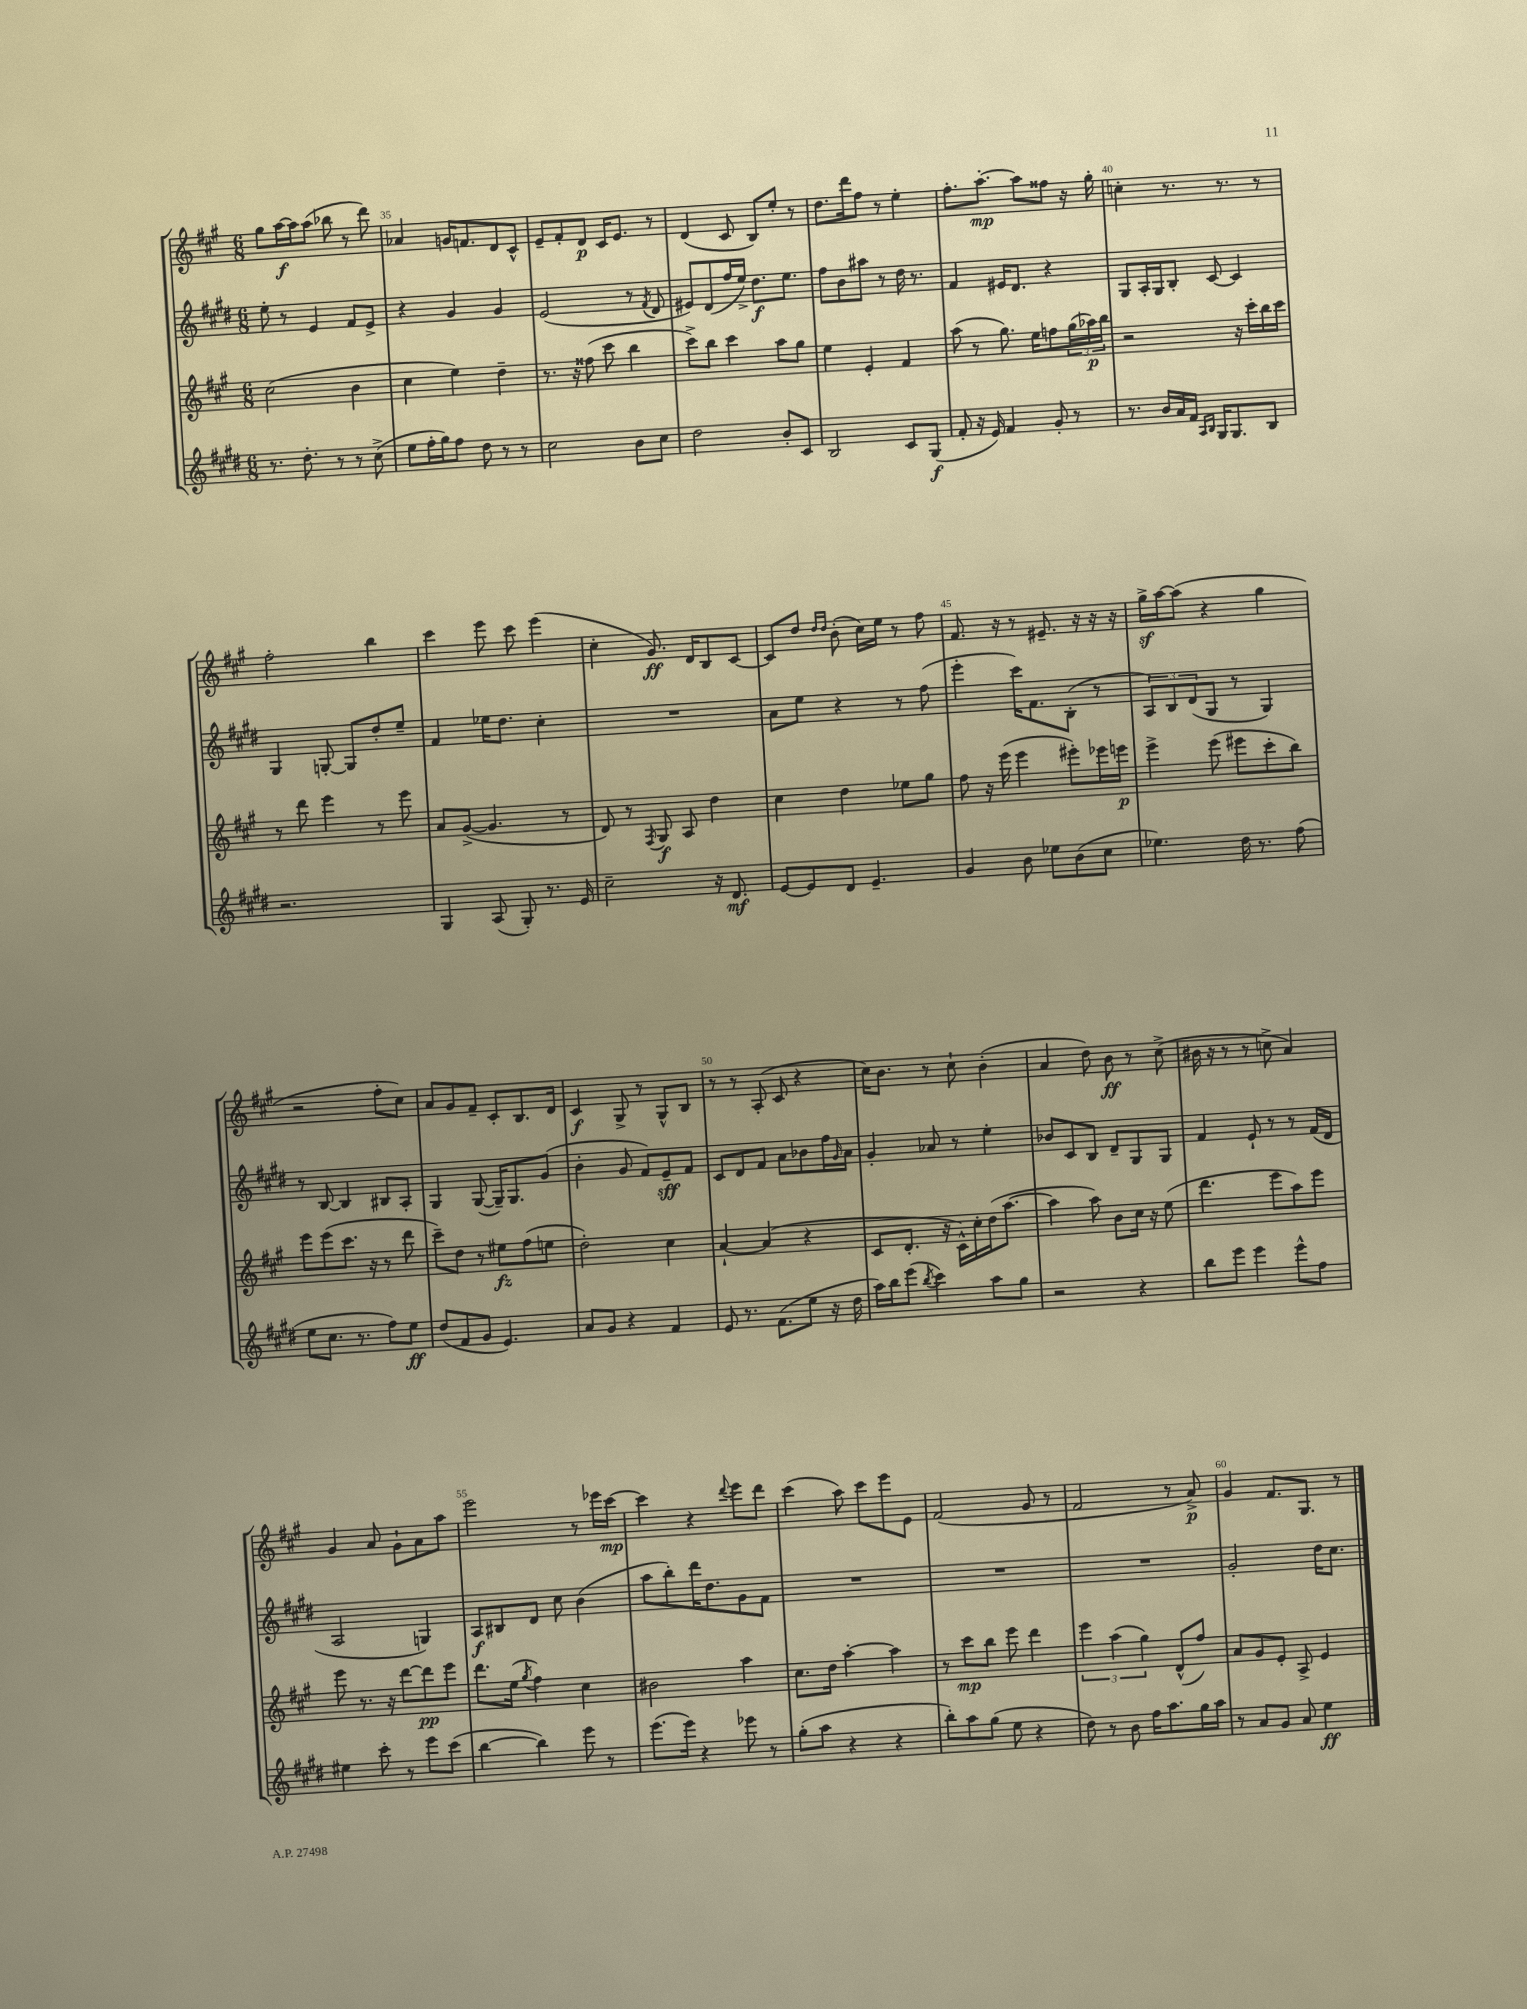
<<
\new StaffGroup <<
\new Staff = "s0" {
    \clef treble \key a \major \numericTimeSignature \time 6/8
    gis''8 a''16~\f a''16 a''8( bes''8 r8 d'''8) |
    aes'4 g'16 f'8. d'8 cis'8-^ |
    e'8-- fis'8-. d'8\p cis'16 e'8. r8 |
    d'4( cis'8 b8) e''8-. r8 |
    d''8. d'''16 fis''8 r8 e''4-. |
    fis''8.-. a''8.~-.\mp a''8 fisis''8 r16 gis''16-. |
    c''4-. r8. r8. r8 |
    fis''2-. b''4 |
    cis'''4 e'''8 cis'''8 e'''4( |
    cis''4-. gis'8.\ff) d'16 b8 cis'8~ |
    cis'8 d''8 \grace { d''16 d''16 } b'8-.( cis''16) e''16 r8 fis''8 |
    fis'8. r16 r8 eis'8.-- r16 r16 r16 |
    gis''16->\sf a''16~ a''8( r4 gis''4 |
    r2 fis''8-. cis''8) |
    a'8 gis'8 fis'8-- cis'8-. b8. d'16 |
    cis'4\f gis8-> r8 gis8-^ b8 |
    r8 r8 a8-.( cis'8 r4 |
    cis''16) b'8. r8 cis''8-! b'4-.( |
    a'4 d''8) b'8\ff r8 cis''8->( |
    bis'16 r16 r8 r8 c''8-> a'4) |
    gis'4 a'8 gis'8-! a'8 a''8 |
    e'''2 r8 ees'''16 cis'''16~\mp |
    cis'''4 r4 \appoggiatura { d'''8 } e'''8 d'''8 |
    cis'''4( a''8) cis'''8 e'''8 e'8 |
    fis'2( gis'8 r8 |
    fis'2 r8 a'8->\p) |
    gis'4 fis'8. gis8. r8 \bar "|." |
}
\new Staff = "s1" {
    \clef treble \key e \major \numericTimeSignature \time 6/8
    e''8-. r8 e'4 fis'8 e'8-> |
    r4 gis'4 gis'4 |
    e'2( r8 \acciaccatura { fis'8 } dis'8 |
    eis'8) dis'8( fis''16 e''16->) dis''8.\f e''8. |
    fis''8 b'8 ais''8 r8 dis''16 r8. |
    fis'4 eis'16 dis'8. r4 |
    gis8 a16-. gis16 b8-. cis'8~ cis'4 |
    gis4 g8~-. g8 dis''8-. e''8-- |
    fis'4 ees''16 dis''8. cis''4-. |
    R2. |
    a'8 e''8 r4 r8 fis''8( |
    e'''4-. cis'''16) fis'8. b8-.( r8 |
    \tuplet 3/2 { a8) b8 dis'8( } gis8 r8 gis4) |
    r8 b8~ b4 bis8 a8-. |
    gis4 gis8~( gis16--) gis8. gis'8( |
    b'4-. gis'8 fis'8) e'8--\sff fis'8 |
    cis'8 dis'8 fis'8 a'8 bes'8 fis''16 \grace { gis'16 } a'16 |
    gis'4-. aes'8 r8 e''4-. |
    bes'8 cis'8 b8 dis'8-- gis8 gis8 |
    fis'4 e'8-! r8 r8 fis'16( dis'16 |
    a2 g4) |
    a8\f bis8 dis'8 cis''8 b'4( |
    a''8 b''8-.) dis'''16 dis''8. gis'8 fis'8 |
    R2. |
    R2. |
    R2. |
    gis'2-. dis''16 cis''8. \bar "|." |
}
\new Staff = "s2" {
    \clef treble \key a \major \numericTimeSignature \time 6/8
    cis''2( b'4 |
    cis''4 e''4) d''4-- |
    r8. r16 fisis''8( cis'''8 b''4 |
    cis'''8->) b''8 cis'''4 a''8 gis''8 |
    e''4 e'4-. fis'4 |
    a''8( r8 gis''8.) e''16 f''8 \tuplet 3/2 { gis''16( aes''16\p) b''16 } |
    r2 r16 cis'''16-. b''16 cis'''16 |
    r8 d'''8 e'''4 r8 e'''8 |
    a'8 gis'8~->( gis'4. r8 |
    d'8) r8 \acciaccatura { fis8 } gis8\f a8 d''4 |
    cis''4 d''4 ees''8 gis''8 |
    fis''8 r16 e'''16( e'''4 eis'''8-.) ees'''16 e'''16\p |
    e'''4-> e'''8( eis'''8 cis'''8-. b''8) |
    e'''8 e'''8( cis'''8. r16 r8 d'''8 |
    cis'''8--) d''8 r8 eis''8\fz fis''8( e''8 |
    d''2-.) cis''4 |
    a'4~-! a'4( r4 |
    cis'8 d'8.-. r16 cis'16-^) cis''16-. d''16( a''8.~ |
    a''4 a''8) b'8 cis''16 r16 e''8( |
    d'''4. e'''8 a''8) e'''8 |
    e'''8 r8. r16 d'''8~ d'''8\pp e'''8 |
    d'''8. e''16( \acciaccatura { gis''8 } fis''4) cis''4 |
    bis'2 a''4 |
    cis''8. d''16 a''4~-. a''4 |
    r8 cis'''8\mp b''8 e'''8 d'''4 |
    \tuplet 3/2 { e'''4 a''4( gis''4) } d'8-^( fis''8) |
    a'8 gis'8 e'8-. a8-> e'4 \bar "|." |
}
\new Staff = "s3" {
    \clef treble \key e \major \numericTimeSignature \time 6/8
    r8. dis''8.-. r8 r8 cis''8->( |
    e''8 fis''16-. gis''16) fis''8 dis''8 r8 r8 |
    cis''2 b'8 cis''8 |
    dis''2 b'8-. cis'8 |
    b2 cis'8 gis8\f( |
    fis'8-. r16 e'16) fis'4 gis'8-. r8 |
    r8. b'16 a'16 fis'16 \grace { a16 b16 } gis16 gis8. b8 |
    r2. |
    gis4 a8( gis8-.) r8. e'16 |
    cis''2-- r16 dis'8.\mf |
    e'8~ e'8 dis'8 e'4.-- |
    gis'4 b'8 ees''8 b'8( cis''8 |
    ees''4.) dis''16 r8. fis''8( |
    e''8 cis''8. r8. fis''8) e''8\ff |
    dis''8( fis'8 gis'8 e'4.) |
    a'8 gis'8 r4 fis'4 |
    e'8 r8. fis'8.( e''8 r16 dis''16 |
    a''16) b''16 e'''8( \acciaccatura { b''8 } cis'''4) a''8 gis''8 |
    r2 r4 |
    b''8 e'''8 e'''4 e'''8-^ fis''8 |
    eis''4 cis'''8-. r8 e'''8 cis'''8( |
    b''4~ b''4) e'''8 r8 |
    e'''8.( e'''16) r4 ees'''8 r8 |
    gis''8-.( a''8 r4 r4 |
    b''8-.) a''8 gis''8( e''8 r4 |
    dis''8) r8 b'8 fis''16 a''8. gis''16 a''16 |
    r8 a'8 gis'8 a'8 e''4\ff \bar "|." |
}
>>
>>
\layout { \context { \Score currentBarNumber = #34 \override BarNumber.break-visibility = ##(#f #t #t) barNumberVisibility = #(every-nth-bar-number-visible 5) } }
